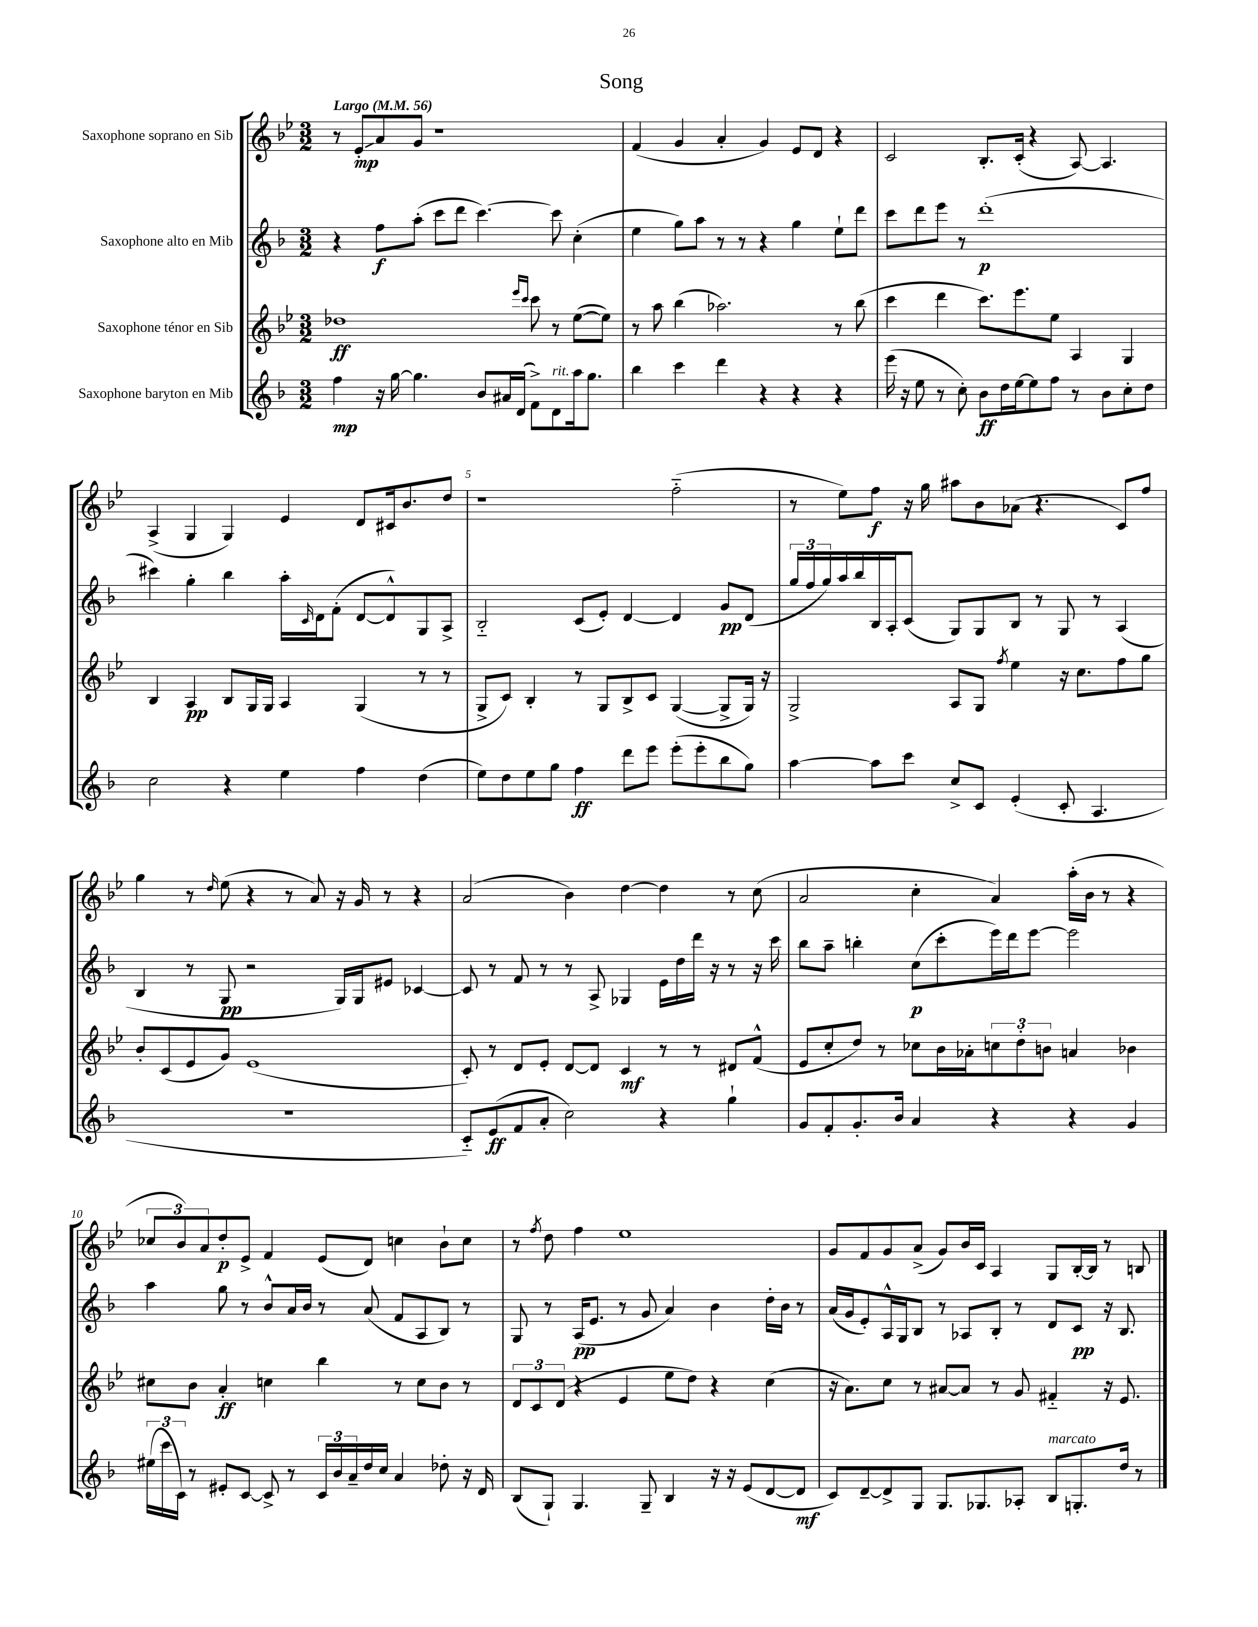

**kern	**kern	**kern	**kern
*staff4	*staff3	*staff2	*staff1
*clefG2	*clefG2	*clefG2	*clefG2
*k[b-]	*k[b-e-]	*k[b-]	*k[b-e-]
*M3/2	*M3/2	*M3/2	*M3/2
*MM56	*MM56	*MM56	*MM56
4ff	1dd-	4r	8r
.	.	.	8e-'
16r	.	8ff	8a
[16gg	.	.	.
4.gg]	.	(8aa'	8g
.	.	8ccc	1r
.	.	8ddd	.
8b-	.	[4.ccc)	.
16a#	.	.	.
(16d	.	.	.
.	16qqeee-	.	.
.	16qqccc	.	.
8f^)	8ccc	.	.
8d	8r	8ccc]	.
16aa	([8ee-	(4cc'	.
8.gg	.	.	.
.	8ee-])	.	.
=	=	=	=
4bb-	8r	4ee	(4f
.	8aa	.	.
4ccc	(4bb-	8gg)	4g
.	.	8aa	.
4ddd	2.aa-)	8r	4a'
.	.	8r	.
4r	.	4r	4g)
4r	.	4gg	8e-
.	.	.	8d
4r	8r	8ee`	4r
.	(8bb-	8ddd	.
=	=	=	=
(16eee	4ccc	8ccc	2c
16r	.	.	.
8ee	.	8ddd	.
8r	4ddd	8eee	.
8cc')	.	8r	.
8b-	8.ccc)	(1ddd'	8.B-'
16dd	.	.	.
[16ee	8.eee-	.	(16c'
8ee]	.	.	4r
8ff	8ee-	.	.
8r	4A	.	[8A)
8b-	.	.	4.A]
8cc'	4G	.	.
8dd	.	.	.
=	=	=	=
2cc	4B-	4ccc#)	(4A^
.	4A	4gg'	4G
4r	8B-	4bb-	4G)
.	16G	.	.
.	16G	.	.
4ee	4A	16aa'	4e-
.	.	16qqc	.
.	.	16d	.
.	.	(8f'	.
4ff	(4G	[8d	8d
.	.	8d^^])	16c#
.	.	.	8.b-
(4dd	8r	8G	.
.	8r	8A^	8dd
=	=	=	=
8ee)	8G^	2B-'~	1r
8dd	8c)	.	.
8ee	4B-'	.	.
8gg	.	.	.
4ff	8r	(8c	.
.	8G	8e')	.
8ddd	8B-^	[4d	.
8eee	8c	.	.
(8eee'	([4G	4d]	(2ff'~
8eee'	.	.	.
8bb-	8G^]	8g	.
8gg)	16G)	(8d	.
.	16r	.	.
=	=	=	=
[4aa	2G^	24gg	8r
.	.	24ff	.
.	.	24gg)	.
.	.	16aa	8ee-)
.	.	16bb-	.
8aa]	.	16B-	8ff
.	.	16A'	.
8ccc	.	(8c	16r
.	.	.	16gg
8cc^	8A	8G)	8aa#
8c	8G	8G	8b-
.	8qff	.	.
(4e'	4ee-	8B-	(8a-
.	.	8r	4.r
8c'	16r	8G	.
.	8.cc	.	.
4.A	.	8r	.
.	8ff	(4A	8c)
.	8gg	.	8ff
=	=	=	=
1.r	8b-'	4B-	4gg
.	(8c	.	.
.	8e-	8r	8r
.	.	.	16qqdd
.	8g)	8G	(8ee-
.	(1e-	2r	4r
.	.	.	8r
.	.	.	8a)
.	.	16G)	16r
.	.	16G	16g
.	.	8e#	8r
.	.	[4c-	4r
=	=	=	=
8c'~)	8c')	8c-]	(2a
(8e	8r	8r	.
8f	8d	8f	.
8a'	8e-'	8r	.
2cc)	[8d	8r	4b-)
.	8d]	8A^	.
.	4c	4G-	[4dd
4r	8r	16e	4dd]
.	.	16dd	.
.	8r	16ddd	.
.	.	16r	.
4gg`	8d#	8r	8r
.	(8f^^	16r	(8cc
.	.	16ccc	.
=	=	=	=
8g	8e-	8bb-	2a
8f'	8cc'	8aa~	.
8.g'	8dd)	4bb'	.
.	8r	.	.
16b-	.	.	.
4a	8cc-	(8cc	4cc'
.	16b-	8ccc'	.
.	16a-'	.	.
4r	12cc	16eee)	4a)
.	.	16ddd	.
.	12dd'	.	.
.	.	[8eee	.
.	12b	.	.
4r	4a	2eee]	(16aa'
.	.	.	16b-
.	.	.	8r
4g	4b-	.	4r
=	=	=	=
(24ee#	8cc#	4aa	12cc-
24ccc	.	.	.
24c)	.	.	12b-)
8r	8b-	.	.
.	.	.	12a
8e#'	4a'	8gg	8dd'
[8c	.	8r	8e-^
8c^]	4cc	8b-^^	4f
8r	.	16a	.
.	.	16b-	.
24c	4bb-	8r	(8e-
24b-	.	.	.
24a~	.	.	.
16dd	.	(8a	8d)
16cc	.	.	.
4a	8r	8f	4cc
.	8cc	8A	.
8dd-'	8b-	8B-)	8b-`
16r	8r	8r	8cc
16d	.	.	.
=	=	=	=
(8B-	12d	8G	8r
.	12c	.	.
.	.	.	8qff
8G`)	.	8r	8dd
.	(12d	.	.
4.G	4r	(16A	4ff
.	.	8.e	.
.	4e-	8r	1ee-
8G~	.	8g	.
4B-	8ee-	4a)	.
.	8dd)	.	.
16r	4r	4b-	.
16r	.	.	.
(8e	.	.	.
[8d	(4cc	16dd'	.
.	.	16b-	.
8d]	.	8r	.
=	=	=	=
8c)	16r	(16a	8g
.	8.a)	16g	.
[8d~	.	8e')	8f
8d^]	8cc	16A^^	8g
.	.	16G	.
8G	8r	8B-	(8a^
8.G	[8a#	8r	8g)
.	8a#]	8A-	16b-
8.G-	.	.	16c
.	8r	8B-'	4A
8A-'	8g	8r	.
8B-	4f#'~	8d	8G
8.G'	.	8c	[16B-'
.	.	.	16B-]
.	16r	16r	8r
16dd	8.e-	8.B-	.
8r	.	.	8B
==	==	==	==
*-	*-	*-	*-
